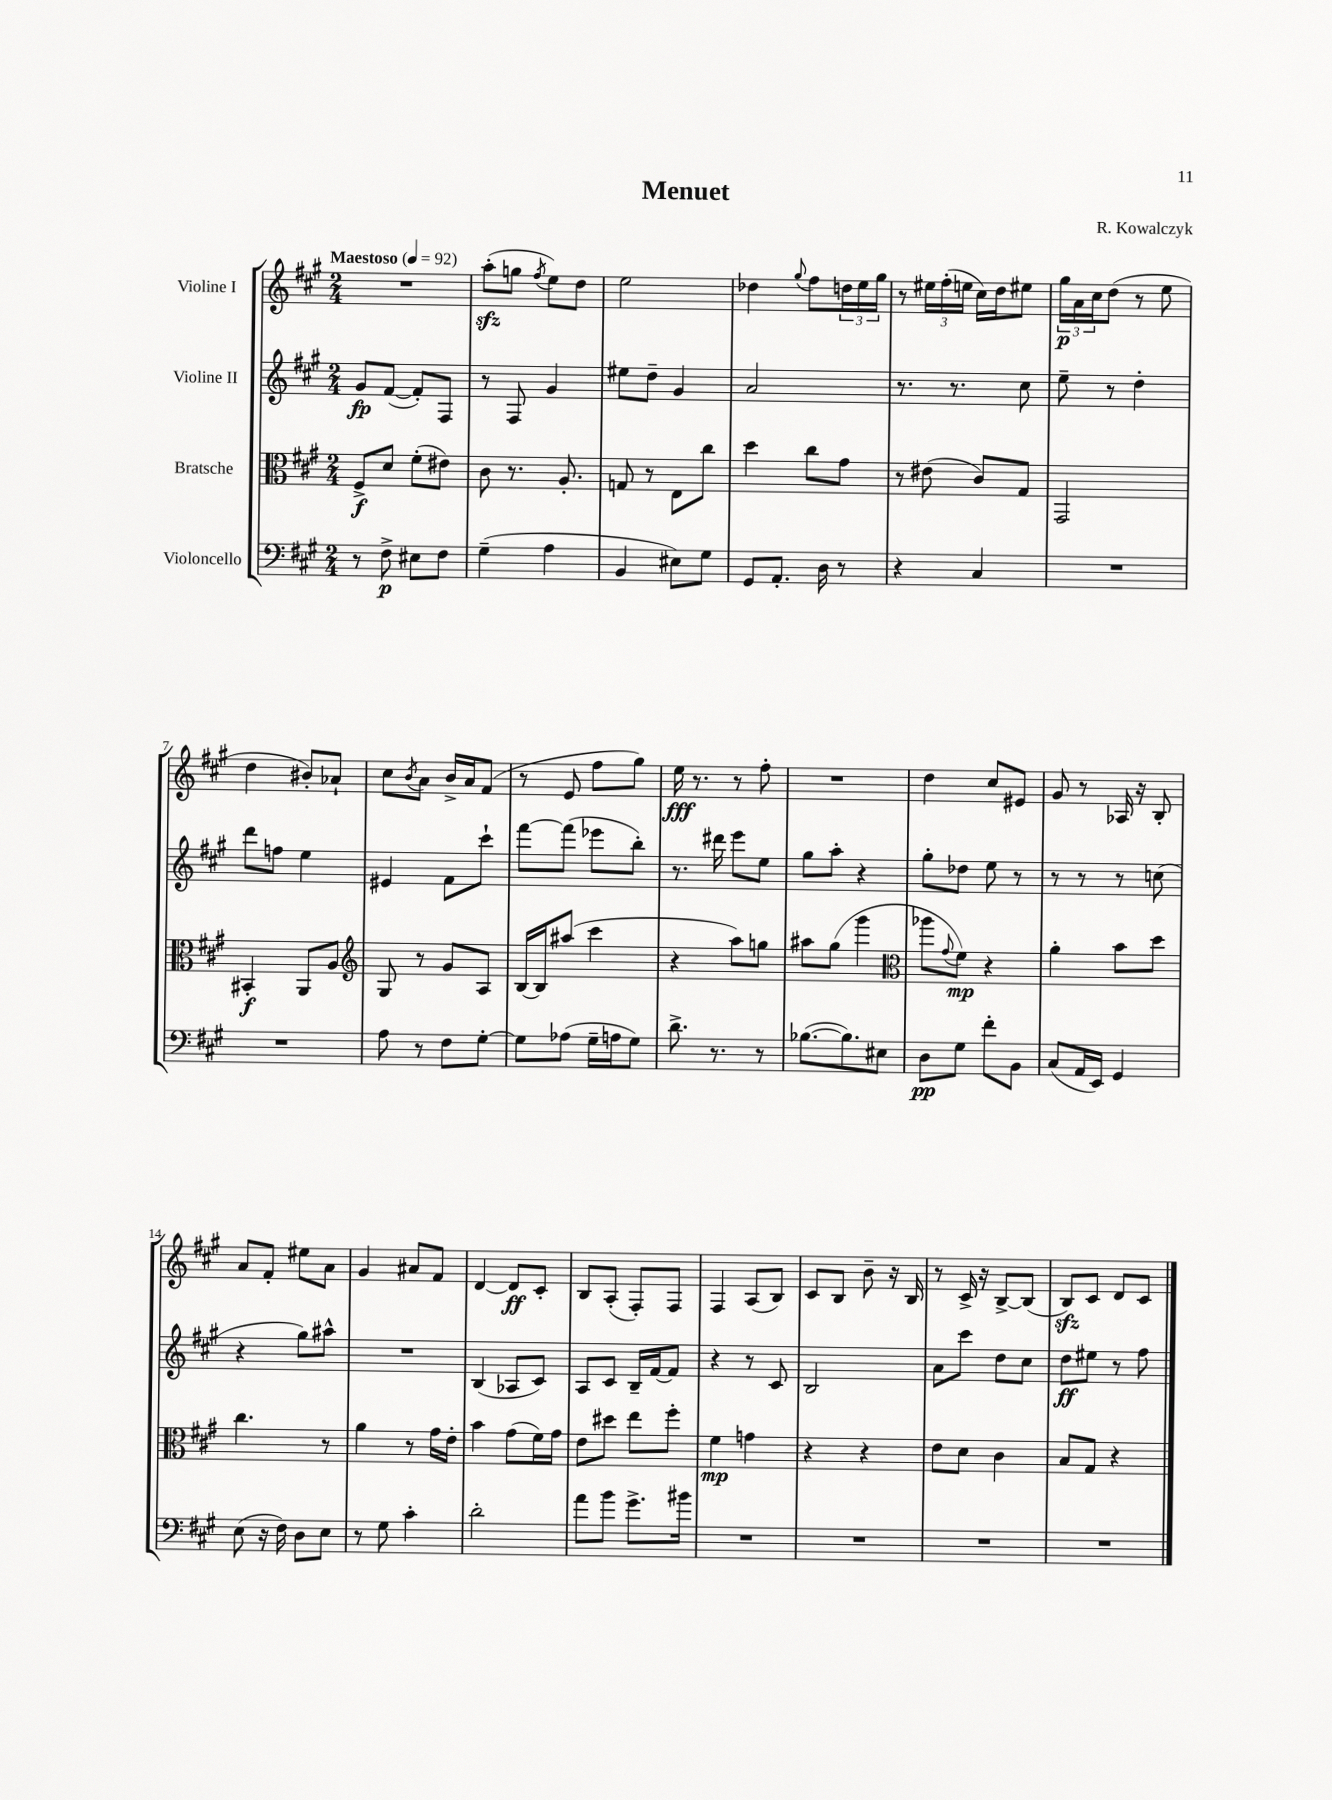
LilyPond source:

\header { title = "Menuet" composer = "R. Kowalczyk" }
<<
\new StaffGroup <<
\new Staff = "s0" \with { instrumentName = "Violine I" } {
    \clef treble \key a \major \numericTimeSignature \time 2/4 \tempo "Maestoso" 4 = 92
    R2 |
    a''8-.\sfz( g''8 \acciaccatura { fis''8 } e''8) d''8 |
    e''2 |
    des''4 \appoggiatura { gis''8 } fis''8 \tuplet 3/2 { d''16 e''16 gis''16 } |
    r8 \tuplet 3/2 { eis''16 fis''16-.( e''16 } cis''16) d''16 eis''8 |
    \tuplet 3/2 { gis''16\p a'16 cis''16 } d''8( r8 e''8 |
    d''4 bis'8-.) aes'8-! |
    cis''8 \acciaccatura { b'8 } a'8 b'16-> a'16 fis'8( |
    r8 e'8 fis''8 gis''8) |
    e''16\fff r8. r8 fis''8-. |
    R2 |
    d''4 cis''8 eis'8 |
    gis'8 r8 aes16 r16 b8-. |
    a'8 fis'8-. eis''8 a'8 |
    gis'4 ais'8 fis'8 |
    d'4~ d'8\ff cis'8-. |
    b8 a8-.( fis8-.) fis8 |
    fis4 a8( b8) |
    cis'8 b8 b'8-- r16 b16 |
    r8 cis'16-> r16 b8~-> b8( |
    b8\sfz) cis'8 d'8 cis'8 \bar "|." |
}
\new Staff = "s1" \with { instrumentName = "Violine II" } {
    \clef treble \key a \major \numericTimeSignature \time 2/4
    gis'8\fp fis'8~( fis'8-.) fis8 |
    r8 fis8 gis'4 |
    eis''8 d''8-- gis'4 |
    a'2 |
    r8. r8. cis''8 |
    e''8-- r8 d''4-. |
    d'''8 f''8 e''4 |
    eis'4 fis'8 cis'''8-! |
    fis'''8~ fis'''8( ees'''8 b''8-.) |
    r8. dis'''16 e'''8 e''8 |
    gis''8 a''8-. r4 |
    gis''8-. des''8 e''8 r8 |
    r8 r8 r8 c''8( |
    r4 gis''8) ais''8-^ |
    R2 |
    b4( aes8 cis'8) |
    a8 cis'8 b16-- fis'16~ fis'8 |
    r4 r8 cis'8 |
    b2 |
    a'8 cis'''8 d''8 cis''8 |
    d''8\ff eis''8 r8 fis''8 \bar "|." |
}
\new Staff = "s2" \with { instrumentName = "Bratsche" } {
    \clef alto \key a \major \numericTimeSignature \time 2/4
    fis8->\f d'8 fis'8-.( eis'8) |
    cis'8 r8. a8.-. |
    g8 r8 e8 cis''8 |
    d''4 cis''8 gis'8 |
    r8 eis'8( cis'8) gis8 |
    gis,2 |
    bis,4-.\f a,8 a8 |
    \clef treble gis8 r8 gis'8 a8 |
    b16~ b16 ais''8( cis'''4 |
    r4 a''8) g''8 |
    ais''8 gis''8( gis'''4 |
    \clef alto aes''8 \appoggiatura { gis'8 } fis'8\mp) r4 |
    a'4-. b'8 d''8 |
    cis''4. r8 |
    a'4 r8 gis'16 e'16-. |
    b'4 gis'8( fis'16) gis'16 |
    e'8 dis''8 e''8 fis''8-. |
    fis'4\mp g'4 |
    r4 r4 |
    e'8 d'8 cis'4 |
    b8 gis8 r4 \bar "|." |
}
\new Staff = "s3" \with { instrumentName = "Violoncello" } {
    \clef bass \key a \major \numericTimeSignature \time 2/4
    r8 fis8->\p eis8 fis8 |
    gis4--( a4 |
    b,4 eis8) gis8 |
    gis,8 a,8.-. d16 r8 |
    r4 cis4 |
    R2 |
    R2 |
    a8 r8 fis8 gis8~-. |
    gis8 aes8( gis16-- a16 gis8) |
    d'8.-> r8. r8 |
    bes8.~( bes8.) eis8 |
    d8\pp gis8 fis'8-. b,8 |
    cis8( a,16 e,16) gis,4 |
    e8( r16 fis16) d8 e8 |
    r8 gis8 cis'4-. |
    d'2-. |
    a'8 b'8 gis'8.-> bis'16 |
    R2 |
    R2 |
    R2 |
    R2 \bar "|." |
}
>>
>>
